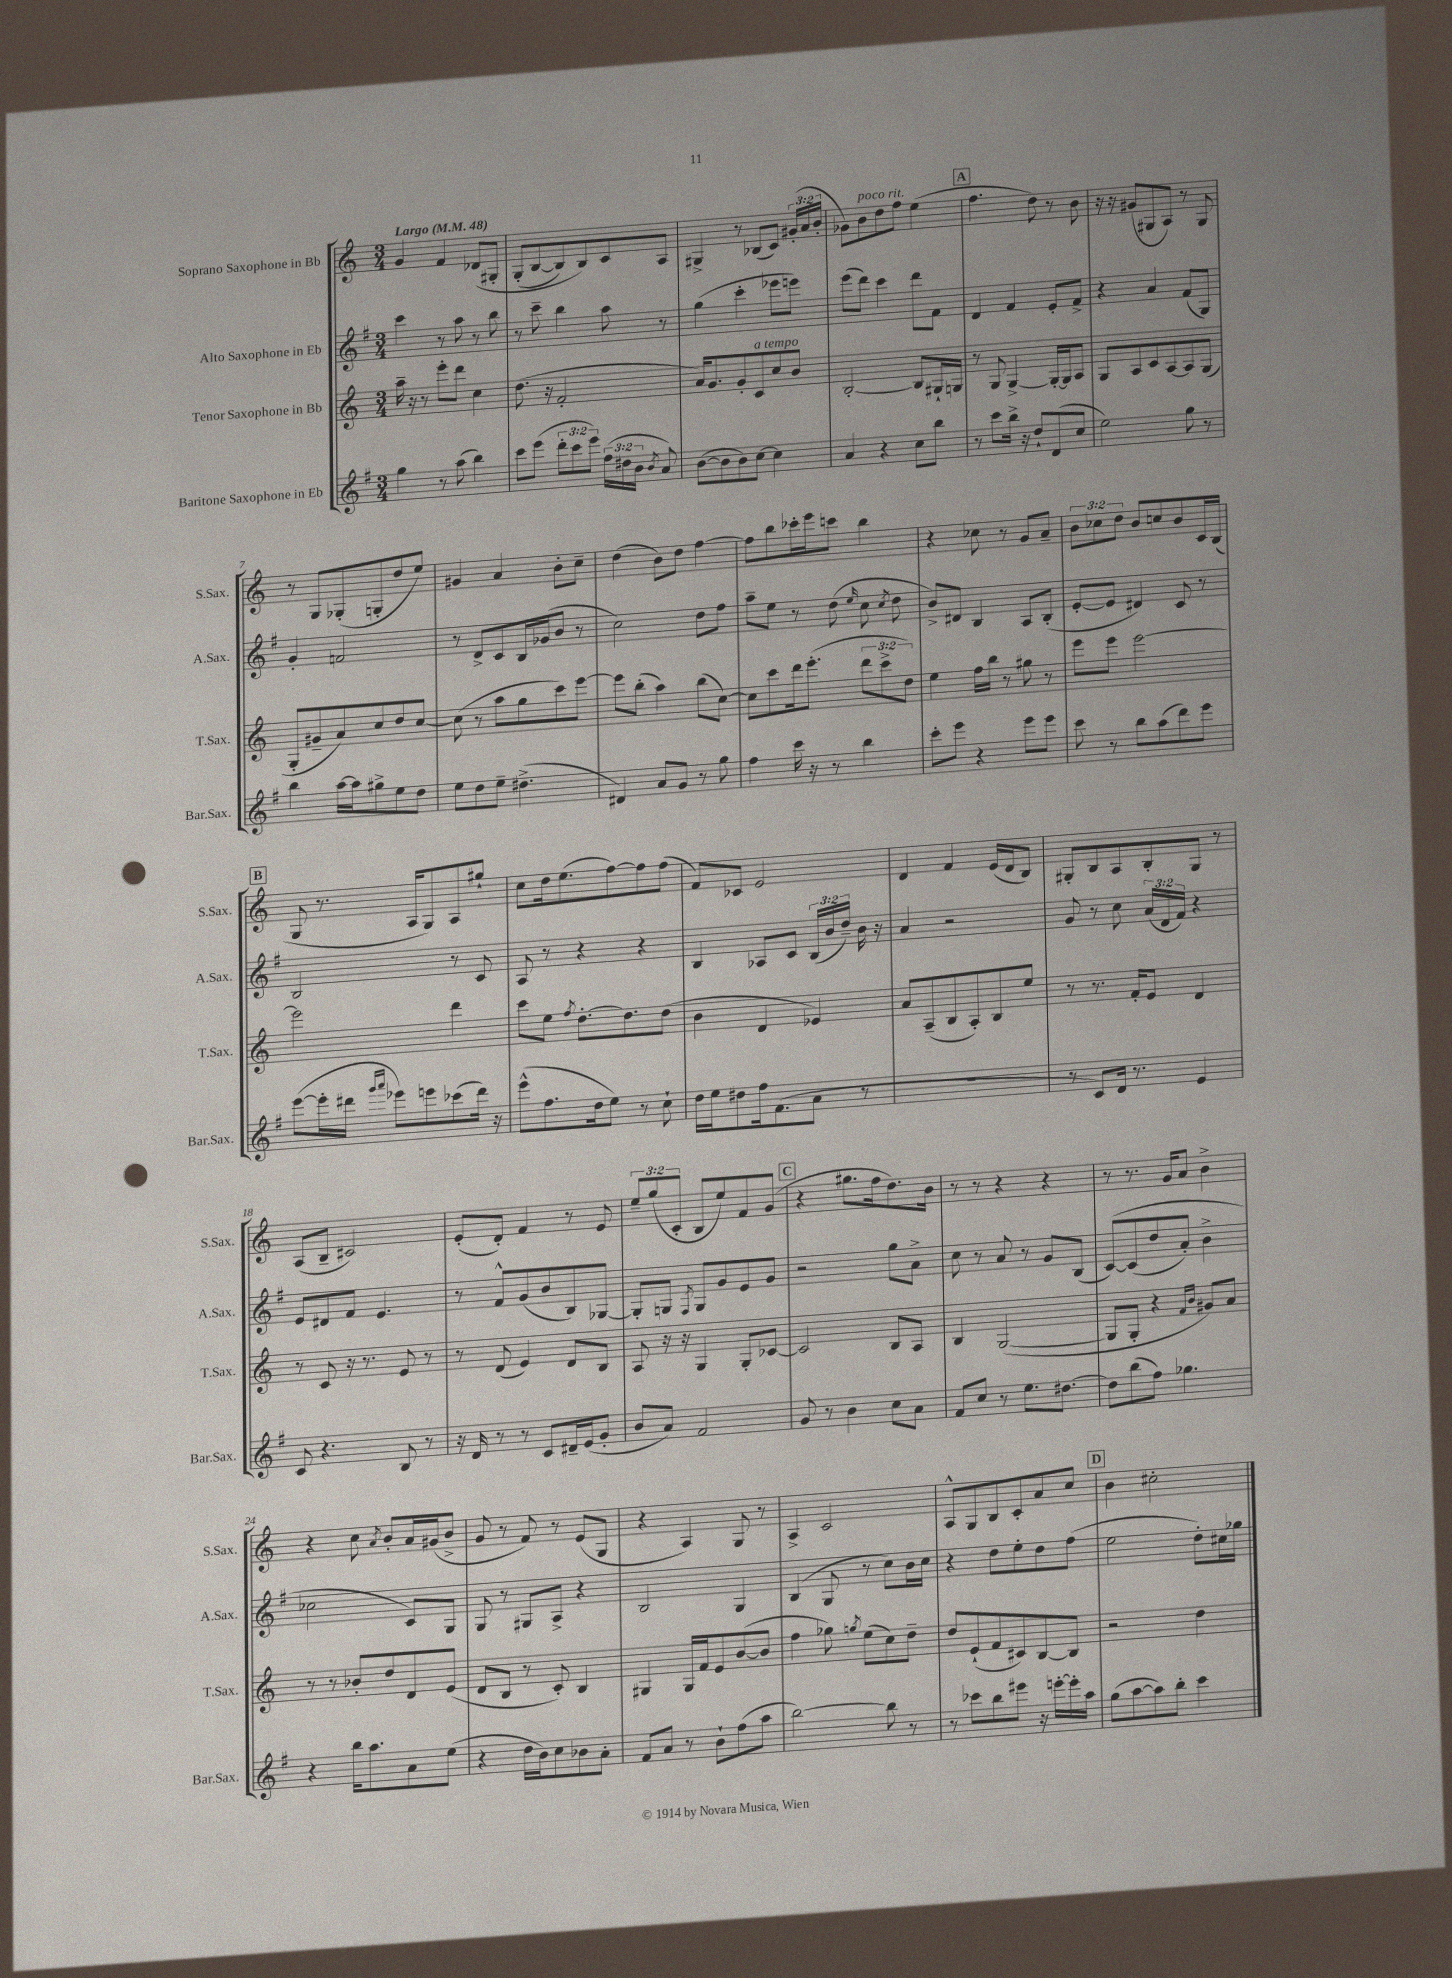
<<
\new StaffGroup <<
\new Staff = "s0" \with { instrumentName = "Soprano Saxophone in Bb" shortInstrumentName = "S.Sax." } {
    \clef treble \key c \major \numericTimeSignature \time 3/4 \override Staff.TupletNumber.text = #tuplet-number::calc-fraction-text \tempo "Largo" 4 = 48
    \autoBeamOff g'4 f'4 des'8[\( gis8]-. |
    g8[-.( b8~ b8) b8\) c'8 a8] |
    gis4-> r8 bes8[( c'8]) \tuplet 3/2 { gis'16[-.( a'16 b'16]-. } |
    ges'8[) b'8^\markup { \italic "poco rit." } d''8 f''8] e''4( |
    \mark \markup { \box "A" } f''4. d''8) r8 b'8 |
    r16 r16 gis'8[( gis8 a8]) r8 gis8 |
    r8 g8[ ges8-.( g8-. d''8 e''8]) |
    gis'4 a'4 b'8[-. c''8]-- |
    d''4( b'8[) d''8] f''4~ |
    f''8[ b''8 ces'''16-. e'''16 c'''8] b''4 |
    r4 ces''8 r8 g'8[ a'8]-- |
    \tuplet 3/2 { b'8[ ces''8 d''8] } b'8[ c''8 b'8 c'16 b16]( |
    \mark \markup { \box "B" } g8 r8. a16[ g8) a8 gis''8]-! |
    c''8[ d''16 e''8.( f''8~) f''8 f''8]( |
    f'8[) ces'8] e'2 |
    d'4 f'4 e'16[( d'16 b8]) |
    gis8[-. b8 a8 b8-. gis8] r8 |
    a8[( b8]-- cis'2) |
    e'8[-.( d'8]-.) f'4 r8 e'8 |
    \tuplet 3/2 { e''8[-- g''8( c'8]-. } b8[ e''8) f'8 g'8]( |
    \mark \markup { \box "C" } r4 gis''8.[ f''16 d''8.) b'16] |
    r8 r8 r4 r4 |
    r8 r8. g'16[ a'8] b'4-> |
    r4 c''8 \acciaccatura { a'8 } b'8[-. a'16 gis'16( b'8]-> |
    g'8 r8 f'8) r8 e'8[( g8] |
    r4 a4) g8 r8 |
    a4-> c'2 |
    a8[-^ g8 b8 c'8-. a'8 c''8] |
    \mark \markup { \box "D" } b'4 cis''2-. \bar "|." |
}
\new Staff = "s1" \with { instrumentName = "Alto Saxophone in Eb" shortInstrumentName = "A.Sax." } {
    \clef treble \key g \major \numericTimeSignature \time 3/4 \override Staff.TupletNumber.text = #tuplet-number::calc-fraction-text
    \autoBeamOff c'''4 r8 a''8 r8 b''8 |
    r8 c'''8-- b''4 a''8 r8 |
    g''4( c'''4-. ees'''8[ e'''8]) |
    e'''8[( d'''8]) c'''4 d'''8[ fis'8] |
    \mark \markup { \box "A" } d'4 fis'4 e'8[-. fis'8]-> |
    r4 a'4 fis'8[( g8]) |
    g'4-. f'2 |
    r8 d'8[-> c'8 b16 ges'16( b'8] r8 |
    c''2) d''8[ fis''8] |
    a''8[-- e''8] r8 d''8( \grace { e''16 } c''8 \acciaccatura { c''8 } d''8 |
    b'8[->) dis'8] b4 a8[ b8]-.( |
    e'8[~-. e'8] dis'4) c'8 r8 |
    \mark \markup { \box "B" } b2 r8 c'8 |
    a8 r8 r4 r4 |
    b4 aes8[ c'8] \tuplet 3/2 { b16[( b'16 d''16]--) } b'16 r16 |
    a'4 r2 |
    g'8 r8 c''8 \tuplet 3/2 { a'16[( d'16 fis'16]) } r4 |
    e'8[ dis'8 fis'8] e'4. |
    r8 fis'8[-^ g'8( b'8 b8) ges8]~ |
    ges8[-. g8] \acciaccatura { fis8 } g8[ g'8 e'8 g'8] |
    \mark \markup { \box "C" } r2 g''8[ a'8]-> |
    c''8 r8 a'8 r8 g'8[ b8]( |
    c'8[~)\( c'8( d''8 a'8]-.) b'4-> |
    ces''2 c'8[\) g8] |
    g8 r8 gis8[ a8]-> r4 |
    b2 g4 |
    b4( g8 r8 c''8[) b'16 c''16] |
    r4 d''8[ e''8-. d''8 fis''8]( |
    \mark \markup { \box "D" } e''2 d''8[-.) cis''16 ges''16] \bar "|." |
}
\new Staff = "s2" \with { instrumentName = "Tenor Saxophone in Bb" shortInstrumentName = "T.Sax." } {
    \clef treble \key c \major \numericTimeSignature \time 3/4 \override Staff.TupletNumber.text = #tuplet-number::calc-fraction-text
    \autoBeamOff a''16-- r16 r8 e'''8[-. d'''8] c''4 |
    d''8.( r16 f'2-. |
    a'16[) g'8. g'8-. c'8^\markup { \italic "a tempo" } c''8 b'8] |
    b2~-. b8[ gis16-! g16] |
    \mark \markup { \box "A" } r8 g8 g4~-> g16[~-. g16 a8] |
    g8[ a8 c'8 a8~ a8 g8]( |
    g8[-. gis'8-- a'8) c''8 d''8 c''8]~ |
    c''8( r8 a''8[ g''8 c'''8) e'''8]~ |
    e'''8[ b''8]-.( a''4) b''8[( c''8]~) |
    c''8[ c'''8 d'''16 e'''8.]-.( \tuplet 3/2 { d'''8[ c'''8-> d''8]) } |
    e''4 f''16[ b''16] r8 gis''8 r8 |
    e'''8[ e'''8] e'''2~ |
    \mark \markup { \box "B" } e'''2 d'''4 |
    c'''8[ e''8] \acciaccatura { f''8 } d''8.[~-. d''8. d''8]( |
    b'4 d'4 ees'4) |
    a'8[ a8--( b8 a8-.) b8 e''8] |
    r8 r8. f'16[-. e'8] d'4 |
    r8 c'8 r16 r8. e'8 r8 |
    r8 d'8( e'4) d'8[ b8] |
    a8 r16 r16 g4 g8[-. ces'8]~ |
    \mark \markup { \box "C" } ces'2 b8[ a8] |
    b4 g2~( |
    g8[ g8]-. r4 \grace { f'16[ b'16] } gis'8[) a'8] |
    r8 r8 bes'8[-. d''8 d'8 e'8]( |
    d'8[ b8] r8 c'8-.) b4 |
    gis4 gis16[ f'16 e'8 b'8~( b'8] |
    f''4 ges''8) \acciaccatura { g''8 } e''8[( c''8) d''8]-- |
    d''8[ e'8-!( f'8 cis'8) b8~ b8] |
    \mark \markup { \box "D" } r2 d''4 \bar "|." |
}
\new Staff = "s3" \with { instrumentName = "Baritone Saxophone in Eb" shortInstrumentName = "Bar.Sax." } {
    \clef treble \key g \major \numericTimeSignature \time 3/4 \override Staff.TupletNumber.text = #tuplet-number::calc-fraction-text
    \autoBeamOff g''4 r8 a''8( b''4) |
    c'''8[ e'''8]( \tuplet 3/2 { d'''8[-. c'''8 e'''8]) } \tuplet 3/2 { fis''16[( dis''16 b'16] } \acciaccatura { b'8 } a'8) |
    b'8[~( b'8 b'8) c''8]~ c''4 |
    a'4 r4 c''8[ b''8] |
    \mark \markup { \box "A" } r8 c'''8[ b''16]-> r16 d''8[-! d'8( c''8] |
    e''2) g''8 r8 |
    b''4 a''16[~ a''16 gis''8-> e''8 d''8] |
    e''8[ d''8 e''8]-- dis''4.->( |
    dis'4) a'8[ g'8] r8 g''8 |
    fis''4 c'''16 r16 r8 b''4 |
    c'''8[-. e'''8] r4 e'''8[ e'''8] |
    c'''8 r8 b''8[ a''8( d'''8) e'''8] |
    \mark \markup { \box "B" } e'''8[~( e'''16-. dis'''16] \grace { g'''16[ a'''16] } ees'''8[) e'''8 ces'''8( dis'''16]) r16 |
    e'''8[-^( fis''8. d''16 e''8]) r8 c''8-! |
    d''16[ e''16 dis''8 fis''16 fis'8.( a'8] r8 |
    R2. |
    r8 c'8[) d'16] r8. e'4 |
    c'8 r4. b8 r8 |
    r16 d'16 r8 r8 c'8[ dis'16-- e'16( g'8]-. |
    b'8[ a'8]) fis'2 |
    \mark \markup { \box "C" } g'8 r8 b'4 c''8[ a'8] |
    fis'8[ c''8] r8 e''8.[ dis''8.]~ |
    dis''8[ b''8( fis''8]) ges''4. |
    r4 b''16[ a''8. a'8 e''8]( |
    r4 d''16[ b'16) c''8 bes'8 a'8]-. |
    fis'8[ a'8] r8 b'8[-! fis''8( a''8] |
    b''2~) b''8 r8 |
    r8 ces'''8[ b''8 eis'''8] r16 e'''16[~-. e'''16-. a''16] |
    \mark \markup { \box "D" } g''8[( a''8~ a''8) b''8]-. c'''4 \bar "|." |
}
>>
>>
